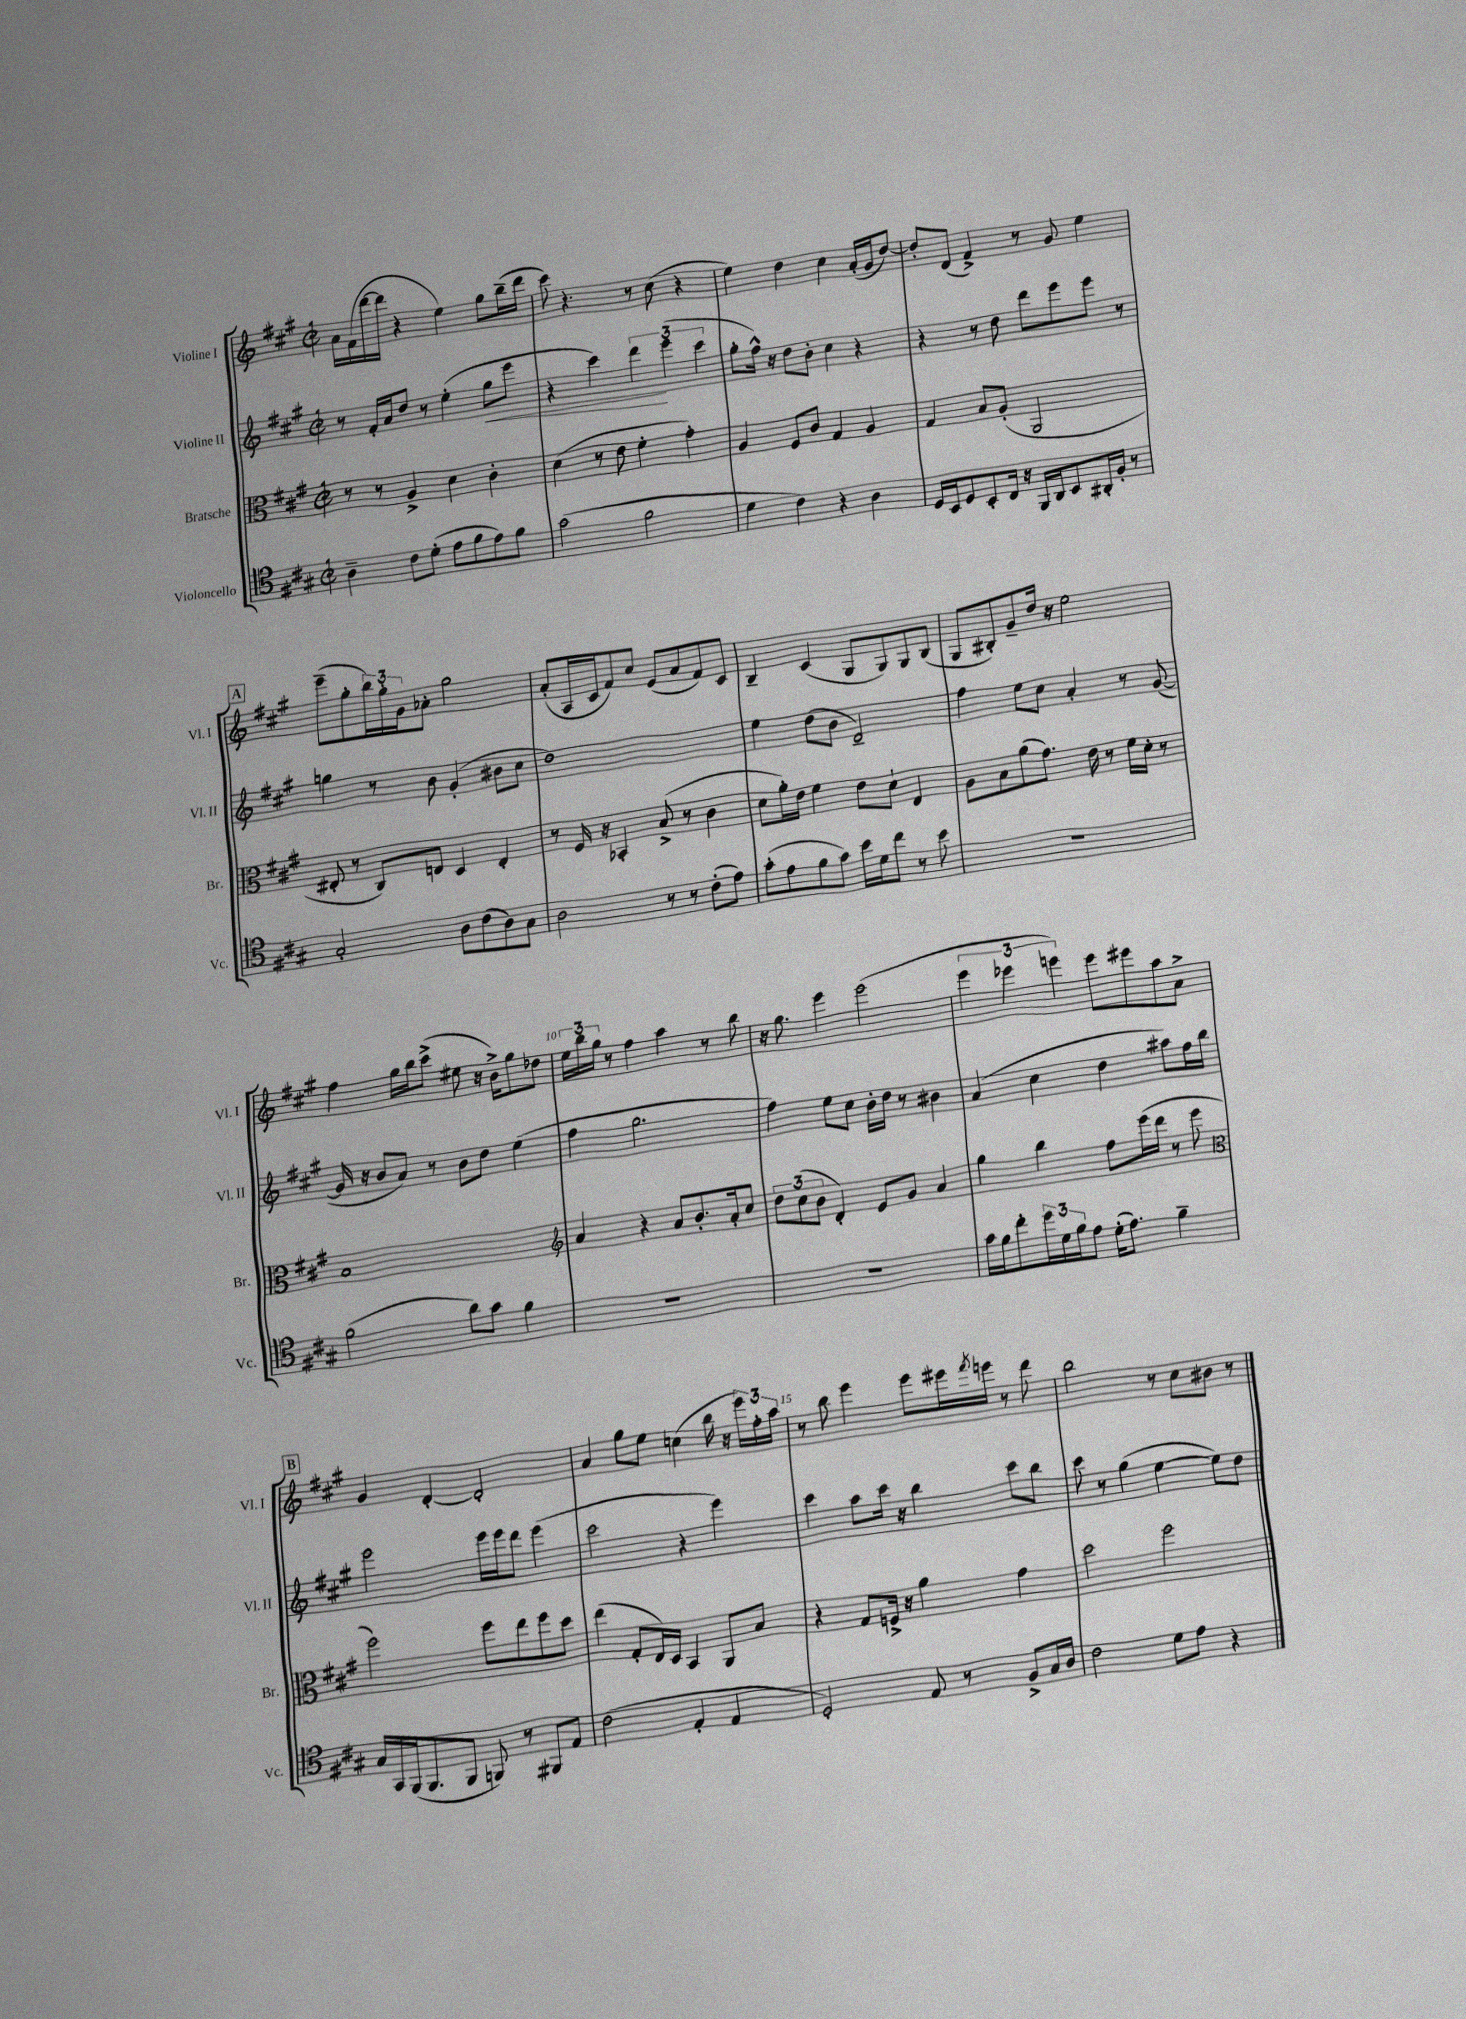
<<
\new StaffGroup <<
\new Staff = "s0" \with { instrumentName = "Violine I" shortInstrumentName = "Vl. I" } {
    \clef treble \key a \major \defaultTimeSignature \time 2/2
    a'16 fis'16( d'''16~ d'''16 r4 e''4) gis''8 b''16--( d'''16 |
    cis'''8) r4. r8 cis''8( r4 |
    e''4) d''4 cis''4 a'16-.( gis'16 d''8~) |
    d''8-. d'8( fis'4->) r8 gis'8 e''4 |
    \mark \markup { \box "A" } e'''8--( gis''8-. \tuplet 3/2 { b''16) gis''16-. gis'16 } aes'8-. gis''2 |
    a'8-.( a16 cis'16 fis'8) cis''8 e'8( a'8 fis'8) cis'8 |
    b4-- cis'4( gis8 gis8) gis8 b8( |
    gis8 bis8-.) gis'8-- d''16 r16 e''2 |
    fis''4 gis''16 b''16 cis'''8->( eis''8 r16 b'16->) gis''8 des''8 |
    \tuplet 3/2 { e''16 b''16 gis''16 } r8 fis''4 a''4 r8 b''8 |
    r16 gis''8. e'''4 e'''2( |
    \tuplet 3/2 { e'''4 ees'''4 e'''4) } e'''8 eis'''8 a''8 a'8-> |
    \mark \markup { \box "B" } gis'4 d'4~-. d'2-. |
    a'4 gis''8 e''8 c''4( b''16 r16 \tuplet 3/2 { e'''16) fis''16-. a''16 } |
    r8 b''8 e'''4 e'''8 eis'''16 \acciaccatura { fis'''8 } e'''16 r8 d'''8 |
    b''2 r8 cis''8 bis'8 r8 \bar "|." |
}
\new Staff = "s1" \with { instrumentName = "Violine II" shortInstrumentName = "Vl. II" } {
    \clef treble \key a \major \defaultTimeSignature \time 2/2
    r8 fis'16-. a'16 d''8 r8 e''4-.( gis''8\< e'''8 |
    r4 cis'''4) \tuplet 3/2 { d'''4\! e'''4( cis'''4 } |
    gis''8-. fis''16-^) r16 d''8 b'8-. cis''4 r4 |
    r4 r8 d''8 d'''8 e'''8 e'''8 r8 |
    \mark \markup { \box "A" } g''4 r8 b'8 gis'4-.( bis'8 cis''8 |
    d''1) |
    e''4 d''8( b'8 d'2--) |
    fis''4 e''8 cis''8 a'4-. r8 gis'8~( |
    gis'16 r16 b'8 a'8) r8 b'8 d''8 e''4( |
    fis''4 gis''2. |
    fis''4) e''8 cis''8 b'16-. d''16 r8 bis'4 |
    a'4( cis''4 d''4 ais''8) fis''16 b''16 |
    \mark \markup { \box "B" } e'''2 e'''16 e'''16 d'''8 e'''4( |
    cis'''2 r4 e'''4) |
    cis'''4 a''8 cis'''16 r16 b''4 cis'''8 b''8 |
    cis'''8 r8 gis''4( e''4~ e''8) d''8 \bar "|." |
}
\new Staff = "s2" \with { instrumentName = "Bratsche" shortInstrumentName = "Br." } {
    \clef alto \key a \major \defaultTimeSignature \time 2/2
    r8 r8 a4-> d'4 cis'4-. |
    d'4( r8 e'8 fis'4-. gis'4-.) |
    a4 fis8 cis'8 gis4 a4 |
    gis4 b8 a8-.( a,2 |
    \mark \markup { \box "A" } eis8-. r8 cis8) e8 d4 e4-. |
    r8 fis16 r16 bes,4-. b8->( r8 cis'4 |
    d'8 a'16-.) e'16 fis'4 e'8 d'8-! e4 |
    a8 b8 a'8( gis'8.) e'16 r8 fis'16 d'16-. r8 |
    b1 |
    \clef treble a'4 r4 a'8 b'8.-. a'16-. cis''8 |
    \tuplet 3/2 { d''8 cis''8( b'8 } d'4-.) e'8 gis'8 a'4 |
    gis''4 b''4 fis''8 e'''16( d'''16 r8 e'''8 |
    \mark \markup { \box "B" } \clef alto fis''2) fis''8 e''8 fis''8 d''8 |
    e''4( gis8-. e16) d16 b,4 a,8 b8 |
    r4 gis8 f16-> r16 a'4 gis'4 |
    d''2 fis''2 \bar "|." |
}
\new Staff = "s3" \with { instrumentName = "Violoncello" shortInstrumentName = "Vc." } {
    \clef tenor \key a \major \defaultTimeSignature \time 2/2
    a4-- cis'8 d'8-.( e'8 fis'8 e'8) fis'8 |
    gis'2( fis'2 |
    d'4 cis'4) r4 a4 |
    d16 b,16 d8 b,8-. cis16 r16 fis,16 a,16 b,8 ais,16-. fis16-. r8 |
    \mark \markup { \box "A" } gis2-. a8 cis'8( a8) gis8 |
    a2 r8 r8 cis'8-.( e'8) |
    gis'8-.( e'8 fis'8 gis'8) b'16 d'16 cis''8 r8 b'8 |
    r1 |
    fis'2( a'8) gis'8 fis'4 |
    R1 |
    R1 |
    gis'16 fis'16 cis''8-. \tuplet 3/2 { d''16 d'16 fis'16 } e'8 d'16-.( e'8.) fis'4-- |
    \mark \markup { \box "B" } gis16 gis,16 fis,16( fis,8. fis,8 f,8) r8 fis,8 e8 |
    cis'2( e4-. e4 |
    d2-.) e8 r8 fis8-> gis16 a16 |
    cis'2 d'8 e'8 r4 \bar "|." |
}
>>
>>
\layout { \context { \Score \override BarNumber.break-visibility = ##(#f #t #t) barNumberVisibility = #(every-nth-bar-number-visible 5) } }
